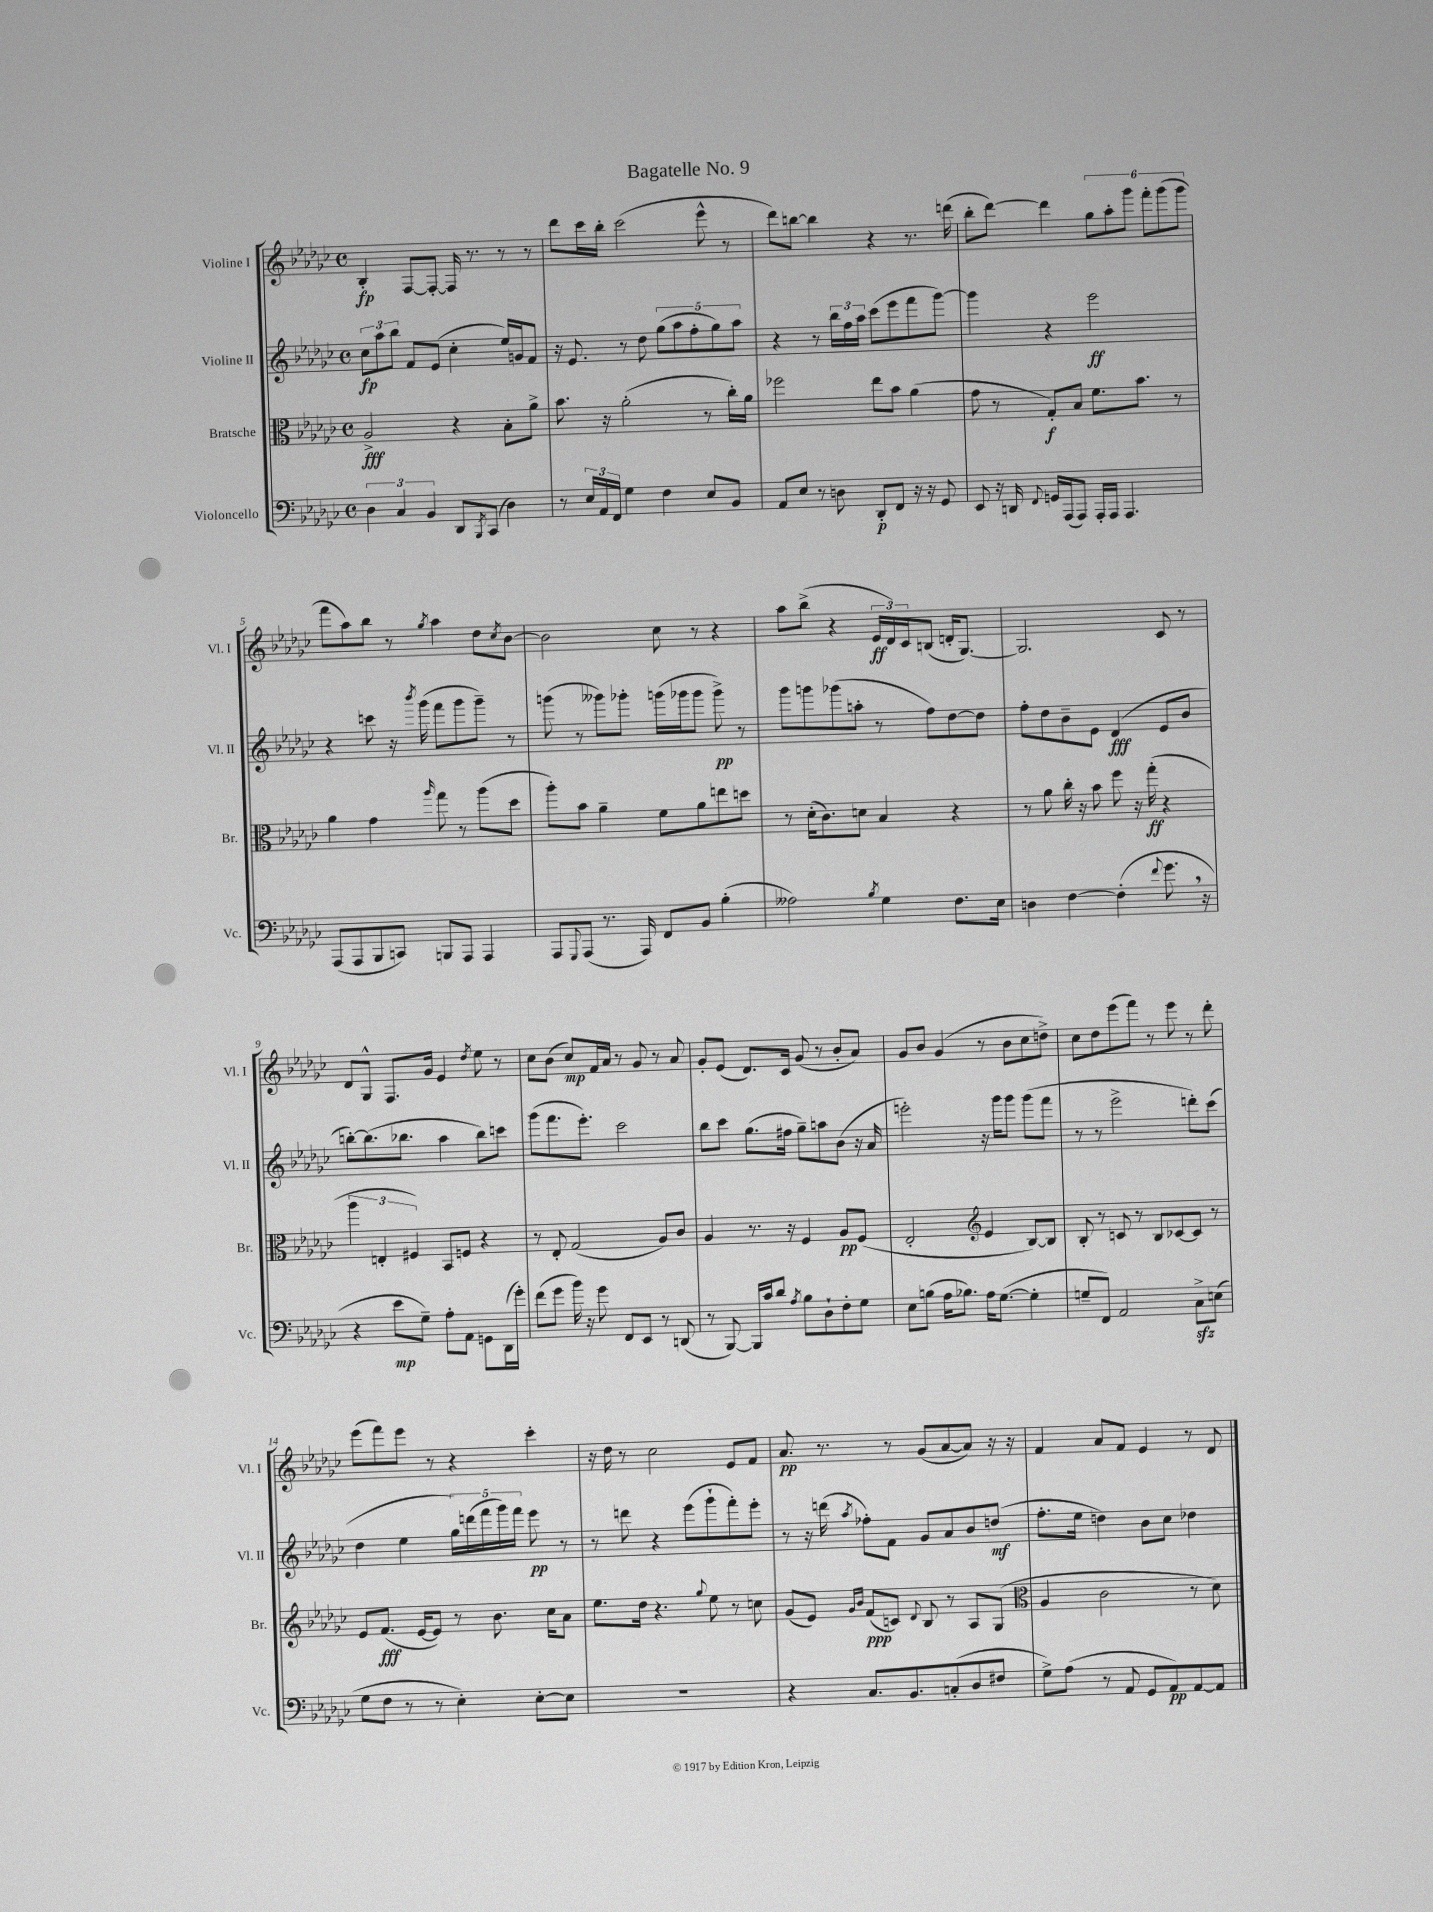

**kern	**kern	**kern	**kern
*staff4	*staff3	*staff2	*staff1
*clefF4	*clefC3	*clefG2	*clefG2
*k[b-e-a-d-g-c-]	*k[b-e-a-d-g-c-]	*k[b-e-a-d-g-c-]	*k[b-e-a-d-g-c-]
*M4/4	*M4/4	*M4/4	*M4/4
*met(c)	*met(c)	*met(c)	*met(c)
6D-	2A-^	12cc-	4B-'
.	.	12aa-	.
6C-	.	12bb-	.
.	.	8f	[8F
6BB-	.	.	.
.	.	(8e-	8F'_
8DD-	4r	4cc-'	16F]
.	.	.	8.r
8qBBB-	.	.	.
(8CC-	.	.	.
4D-)	8B-'	16ee-)	8r
.	.	16g	.
.	8a-^	8f	8r
=	=	=	=
8r	8.b-	16r	8ddd-
.	.	8.e-	.
24E-	.	.	16ccc-
24AA-	.	.	.
.	16r	.	16bb-'
24FF	.	.	.
4G-	(2a-'	8r	(2ccc-
.	.	8dd-	.
4F	.	(10gg-	.
.	.	10aa-	.
.	.	10ff'	.
8E-	8r	.	8eee-^^
.	.	10gg-)	.
8BB-	16cc-')	.	8r
.	.	10aa-	.
.	16a-	.	.
=	=	=	=
8AA-	2ff-	4r	8ddd-)
8E-	.	.	[8bb
8r	.	8r	4bb]
8D	.	24bb-	.
.	.	24ff	.
.	.	24aa-	.
8DD-'	8ee-	(8ccc-	4r
8FF	8b-	8eee-	.
16r	(4a-	8fff	8.r
16r	.	.	.
8GG-	.	[8ggg-)	.
.	.	.	(16ddd
=	=	=	=
8EE-	8g-	4ggg-]	8bb-'
16r	8r	.	[8ddd-)
16DD	.	.	.
8qqFF	.	.	.
16GG	8G-')	4r	4ddd-]
(16AAA-	.	.	.
8AAA-)	8B-	.	.
16AAA-'	8.f	2eee-	12gg-
16AAA-	.	.	.
.	.	.	12aa-'
4.AAA-	.	.	.
.	.	.	12ggg-
.	8.b-	.	.
.	.	.	12fff'
.	.	.	(12ggg-
.	8r	.	.
.	.	.	12ggg-
=	=	=	=
(8AAA-	4a-	4r	8fff
8AAA-	.	.	8aa-)
8BBB-	4g-	8ccc	8bb-
8CC)	.	16r	8r
.	.	8qbbb-	.
.	.	(16ggg-	.
.	16qqaa-	.	8qgg-
8BBB	8gg-	8fff	4aa-
8AAA-	8r	8ggg-	.
4AAA-	(8aa-	8ggg-~)	8dd-
.	.	.	8qcc-
.	8dd-	8r	[8b-
=	=	=	=
8AAA-	8aa-')	(8ggg	2b-]
8qqGGG-	.	.	.
(8AAA-	8b-	8r	.
8.r	4a-~	8ggg--)	.
.	.	8ggg-'	.
16AAA-)	.	.	.
8FF	8f	(16ggg	8cc-
.	.	16ggg-	.
8BB-	8a-	8ggg-	8r
(4B-'	8ee	8ggg-^)	4r
.	8dd	8r	.
=	=	=	=
2A--)	8r	8ggg-	8aa-
.	(16d-'	8ggg	(8bb-^
.	8.c-)	.	.
.	.	(8ggg-	4r
.	8d	8aa'	.
8qB-	.	.	.
4G-	4B-	8r	24e-
.	.	.	24d-)
.	.	.	24c-
.	.	8ff)	(8B
8.F	4r	[8dd-	16d'
.	.	.	[8.G-)
.	.	8dd-]	.
16E-	.	.	.
=	=	=	=
4D	8r	8ff'	2.G-]
.	8a-	8dd-	.
[4F	16cc-'	8b-~	.
.	16r	.	.
.	8b-	8e-	.
(4F']	8ff	(4d-	.
.	16r	.	.
.	(16gg-'	.	.
8qqf	.	.	.
8.g-	4r	8e-	8c-
.	.	8b-	8r
16r	.	.	.
=	=	=	=
4r	6aa-	[8bb')	8d-
.	.	(8.bb]	8G-^^
.	6E'	.	.
8e-	.	.	8.F
.	.	8.bb-	.
.	6F#)	.	.
8G-~)	.	.	.
.	.	.	16g-
8A-'	8BB-	4aa-	4e-
8AA-	8F	.	.
.	.	.	8qdd-
8GG	4r	8bb-)	8ee-
(16DD-	.	8ccc	8r
16g-')	.	.	.
=	=	=	=
(8f	8r	(8ggg-	8cc-
8g-	8E-'	8.fff	(8b-
16b-)	(2G-	.	8cc-)
16r	.	8.eee-')	.
8g-	.	.	16f
.	.	.	16a-
8FF	.	2ccc-	8r
8EE-	.	.	8g-
8r	8A-)	.	8r
(8DD	8c-	.	8a-
=	=	=	=
8r	4A-	8bb-	8g-'
[8BBB-)	.	8ccc-	(8e-
16BBB-]	8.r	(8.gg-	8.d-)
16c-	.	.	.
8d-	.	.	.
.	16r	16ff#	16c-
8qA-	.	.	.
8B-	4F	8gg-~)	(8g-
8D-`	.	8aa	8r
8F'	8A-	(8b-	8b-'
8G-	(8F	16r	8a-)
.	.	16a-	.
=	=	=	=
8E-	2E-'	2eee')	8g-
(8B	.	.	8b-
16A-	.	.	(4g-
8.B-)	.	.	.
*	*clefG2	*	*
16A-	4e-	16r	8r
([8.G-	.	16ggg-	.
.	.	8ggg-	8b-
4G-']	[8B-)	(8ggg-	8cc-
.	8B-]	8fff	8dd^)
=	=	=	=
8G~	8B-'	8r	8cc-
8FF)	8r	8r	8dd-
2AA-	8c	2eee-^	(8eee-
.	8r	.	8fff)
.	8B-	.	8r
.	[8c-	.	8eee-
8C-^	8c-]	8ddd')	8r
(8E	8r	(8ccc-	8ddd-'
=	=	=	=
8G-	8e-	4dd-	(8eee-
8F	(8.f	.	8fff)
8r	.	4ee-	8eee-
.	[16e-	.	.
8r	8e-])	.	8r
4E-')	8r	20gg-)	4r
.	.	(20ddd	.
.	.	20fff	.
.	8.b-	.	.
.	.	20ggg-)	.
.	.	20fff	.
[8E-'	.	8eee-	4ccc-'
.	16cc-	.	.
8E-]	8a-	8r	.
=	=	=	=
1r	8.ee-	8r	16r
.	.	.	16dd-
.	.	8ddd	8r
.	16dd-	.	.
.	4.r	4r	2cc-
.	.	(8eee-	.
.	8qqgg-	.	.
.	8ee-	8ggg-`	.
.	8r	8fff')	8e-
.	8cc	8eee-'	8f
=	=	=	=
4r	(8g-	8r	8.a-
.	8e-)	16r	.
.	.	(16ddd	8.r
.	16qqg-	.	.
.	16qqb-	8qaa-	.
8.C-	(8f	8ff-')	.
.	8c)	8f	8r
8.BB-	.	.	.
.	8qqd-	.	.
.	8B-	8g-	(8g-
(8C'	8r	8a-	[8a-
8D-	8A-	8b-	8a-])
8F#	(8G-	(8dd	16r
.	.	.	16r
=	=	=	=
*	*clefC3	*	*
8G-^)	4A-	8.ff'	4f
(8A-	.	.	.
.	.	16ee-	.
8r	2c-	4dd)	8a-
8AA-	.	.	8f
8GG-	.	8b-	4e-
8AA-)	.	8cc-	.
[8AA-	8r	4dd-	8r
8AA-]	8d-)	.	8d-
==	==	==	==
*-	*-	*-	*-
